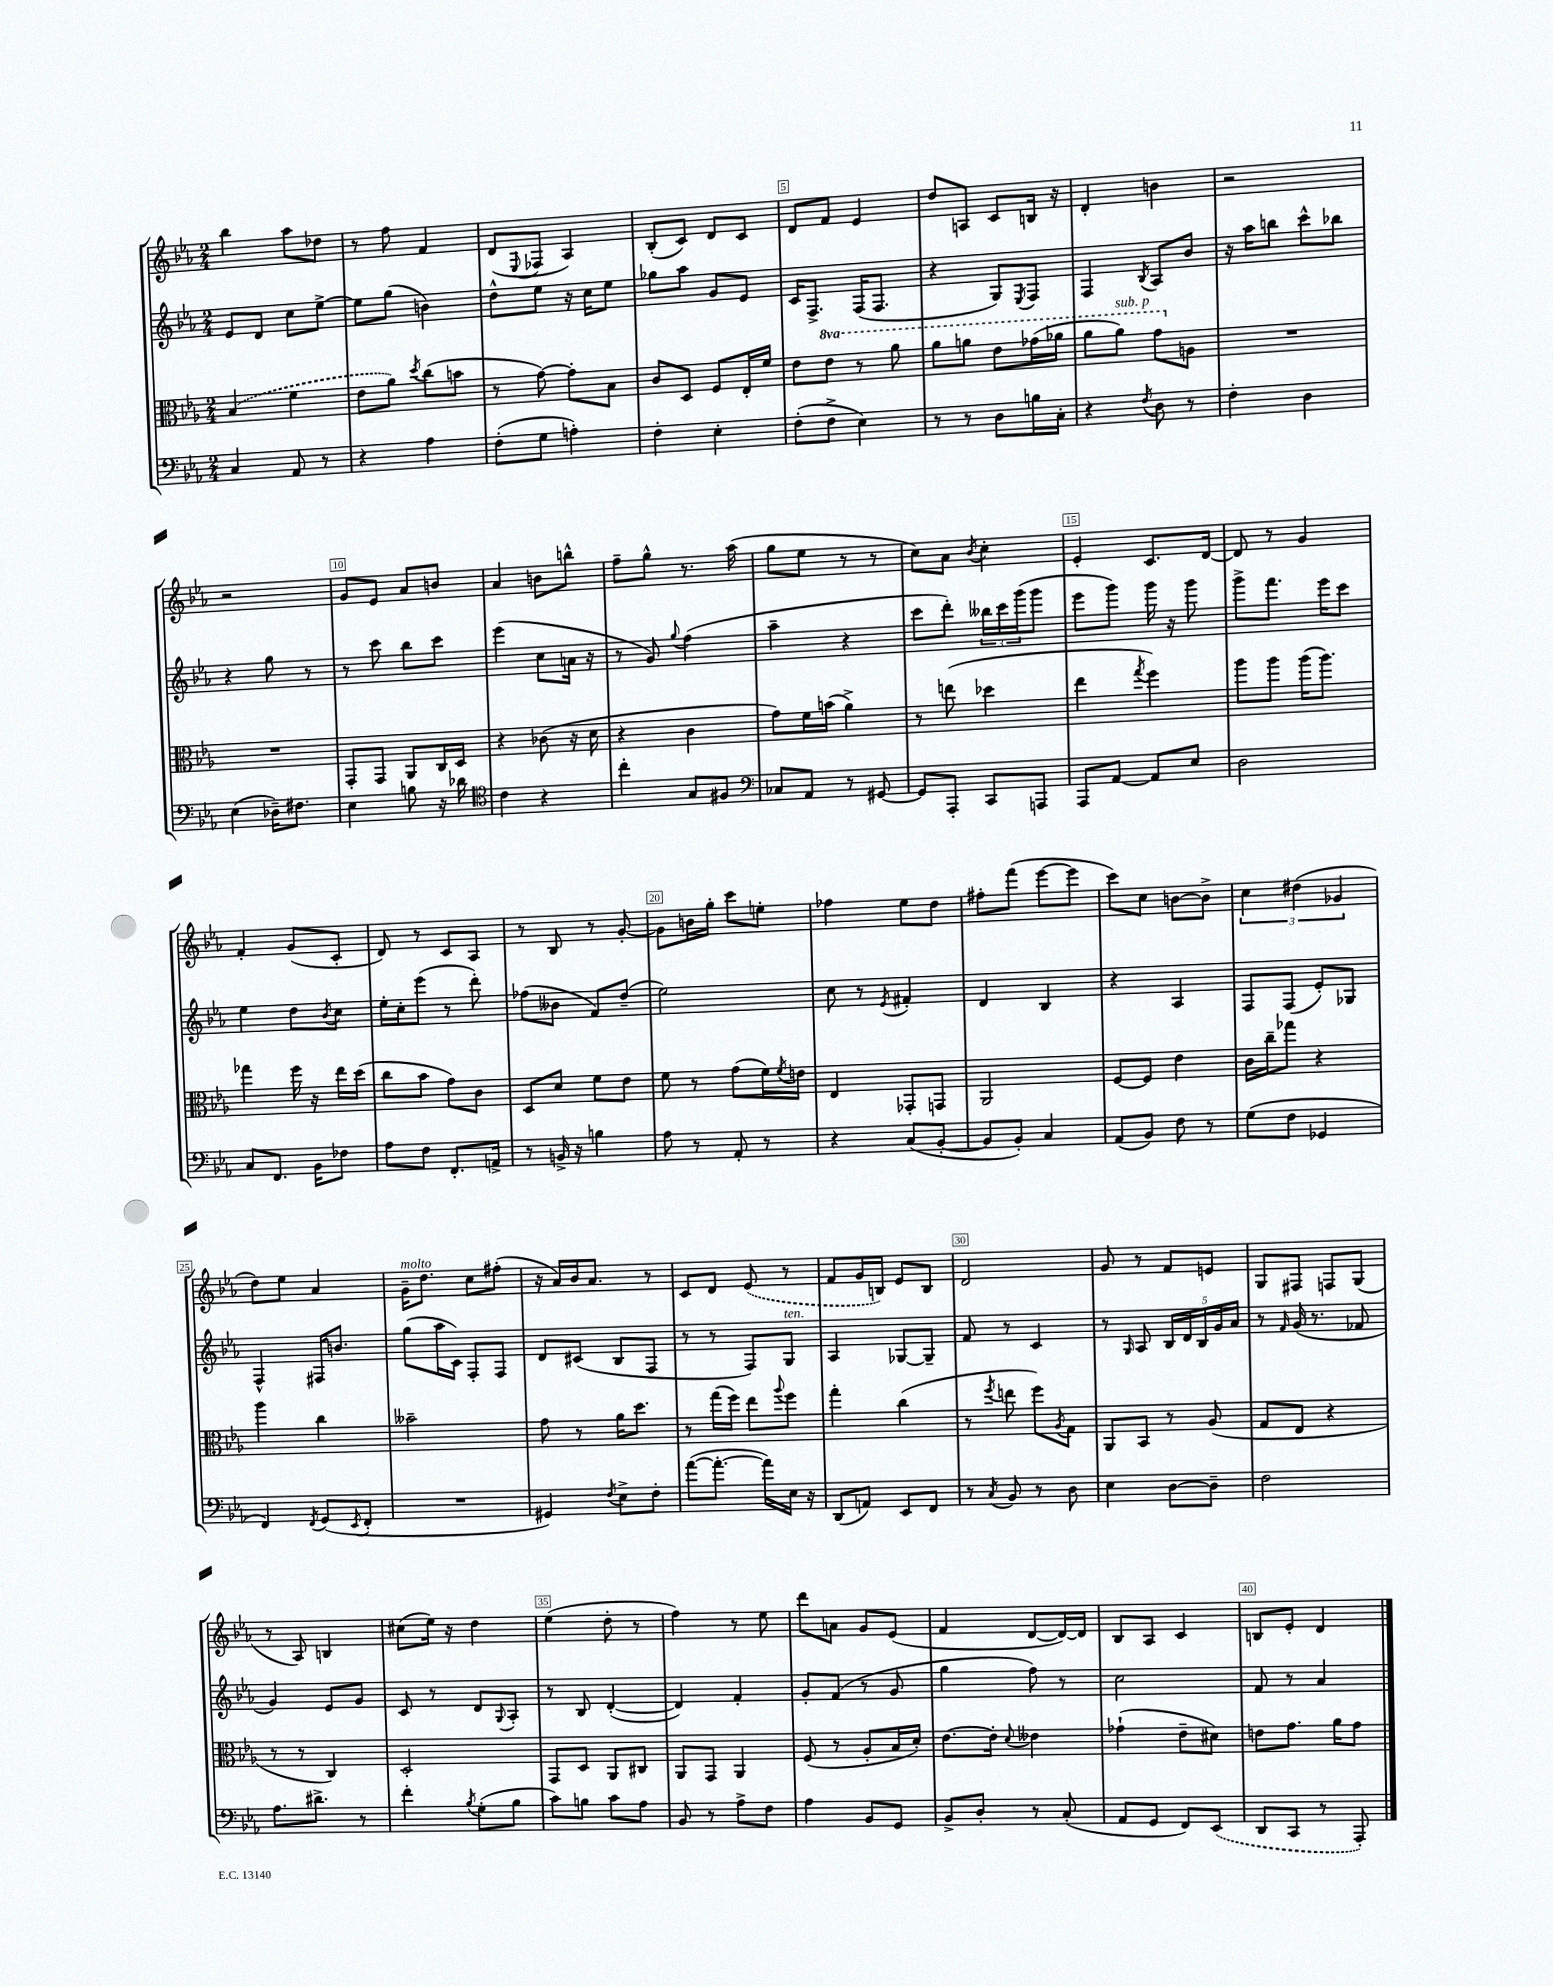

**kern	**kern	**kern	**kern
*staff4	*staff3	*staff2	*staff1
*clefF4	*clefC3	*clefG2	*clefG2
*k[b-e-a-]	*k[b-e-a-]	*k[b-e-a-]	*k[b-e-a-]
*M2/4	*M2/4	*M2/4	*M2/4
4C/	(4B-/	8e-/L	4bb-\
.	.	8d/J	.
8AA-/	4f\	8cc\L	8aa-\L
8r	.	[8ee-^\J	8dd-\J
=	=	=	=
4r	8e-\L	8ee-\]L	8r
.	8a-\J)	(8gg\J	8ff\
.	8qdd/	.	.
4A-\	(8cc\L	4b\)	4f/
.	8b\J	.	.
=	=	=	=
(8F'\L	8r	8dd^^\L	(8d/L
.	.	.	8qqE-/
8G\J	[8g\)	8ee-\J	8F-/J
4A'\)	8g'\]L	16r	4A-/)
.	.	16cc\LK	.
.	8B-\J	8ee-\J	.
=	=	=	=
4F'\	8c/L	8gg-\L	(8B-'/L
.	8D/J	8aa-\J	8c/J)
4E-'\	8F/L	8g/L	8d/L
.	16E-'/L	8e-/J	8c/J
.	16f/JJ	.	.
=	=	=	=
(8F'\L	8e-\L	16c/LK	8d/L
.	.	8.F^/J	.
8F^\J	8ee-\J	.	8f/J
4E-\)	8r	(16F/LK	4e-/
.	.	8.F/J	.
.	8aa-\	.	.
=	=	=	=
8r	8aa-\L	4r	8dd/L
8r	8aa\J	.	8A/J
8D\L	8ee-\L	8G/L)	8c/L
.	.	8qE-/	.
16B\L	(16gg-\L	8F/J	16B/Jk
16C'\JJ	16aa-\JJ	.	16r
=	=	=	=
4r	8aa-\L	4F/	4d'/
.	8aa-\J)	.	.
8qF/	.	8qB-/	.
8D\	8gg\L	8A-/L	4b\
8r	8A\J	8b-/J	.
=	=	=	=
4F'\	2r	16r	2r
.	.	16aa-\LK	.
.	.	8bb\J	.
4D\	.	8ccc^^\L	.
.	.	8bb-\J	.
=	=	=	=
(4E-\	2r	4r	2r
16D-~\LK)	.	8gg\	.
8.F#\J	.	.	.
.	.	8r	.
=	=	=	=
4E-\	8GG'/L	8r	8g/L
.	8GG/J	8ccc\	8e-/J
8B\	8AA-/L	8bb-\L	8a-/L
16r	16C/L	8ccc\J	8b/J
16d-\	16D/JJ	.	.
=	=	=	=
*clefC4	*	*	*
4c\	4r	(4eee-\	4a-/
4r	(8c-\	8cc\L	8b\L
.	16r	16a\Jk	8bb^^\J
.	16d\	16r	.
=	=	=	=
4cc'\	4r	8r	8ff~\L
.	.	8g/)	8gg^^\J
.	.	8qqgg/	.
8G/L	4c\	(4ff\	8.r
8F#/J	.	.	.
.	.	.	(16aa-\
=	=	=	=
*clefF4	*	*	*
8C-/L	8g\L)	4aa-~\	8gg\L
8AA-/J	16f\L	.	8ee-\J
.	(16b\JJ	.	.
8r	4a-^\)	4r	8r
[8GG#/	.	.	8r
=	=	=	=
8GG#/]L	8r	8ccc\L	8cc\L)
8AAA-'/J	(8ee\	8ddd'\J)	8a-\J
.	.	.	8qb-/
8CC/L	4dd-\	24bb--\LL	4cc'\
.	.	24ccc\	.
.	.	(24ggg\J	.
8AAA/J	.	8ggg\J	.
=	=	=	=
8AAA-/L	4ee-\	8eee-\L	4e-'/
[8AA-/J	.	8ggg\J)	.
.	8qgg/	.	.
8AA-/]L	4ff\)	16ggg\	8.c/L
.	.	16r	.
8E-/J	.	8ggg\	.
.	.	.	[16d/Jk
=	=	=	=
2D\	8aa-\L	8ggg^\L	8d/]
.	8aa-\J	8.fff\J	8r
.	(16aa-\LK	.	4g/
.	8.aa-\J)	16eee-\LK	.
.	.	8ccc\J	.
=	=	=	=
8C/L	4gg-\	4ee-\	4f'/
8.FF/J	.	.	.
.	16ff\	8dd\L	(8g/L
16BB-\LK	16r	.	.
.	.	8qb-/	.
8F-\J	16ee-\LL	8cc\J	8c'/J
.	(16dd\JJ	.	.
=	=	=	=
8A-\L	8cc\L	16ee-'\LL	8d/)
.	.	16cc'\J	.
8F\J	8b-\J	(8eee-\J	8r
8.FF'/L	8g\L)	8r	8c/L
.	8c\J	8ddd'\)	8A-/J
16AA^/Jk	.	.	.
=	=	=	=
8r	8D/L	(8ff-\L	8r
16BB^/	8d/J	8b--\J	8B-/
16r	.	.	.
4B\	8f\L	8f/L)	8r
.	8e-\J	(8dd~/J	[8g'/
=	=	=	=
8A-\	8f\	2ee-\)	8g\]L
8r	8r	.	16b\L
.	.	.	16gg'\JJ
8AA-'/	(8g\L	.	8ccc\L
8r	16f\L)	.	8ee'\J
.	8qf/	.	.
.	16e\JJ	.	.
=	=	=	=
4r	4E-/	8cc\	4ff-\
.	.	8r	.
.	.	8qe-/	.
(8C/L	8GG-'/L	4f#'/	8ee-\L
[8BB-'/J	8GG/J	.	8dd\J
=	=	=	=
8BB-/]L	2AA-/	4d/	8ff#'\L
8BB-'/J)	.	.	(8fff\J
4C/	.	4B-/	[8eee-\L
.	.	.	8eee-\]J
=	=	=	=
(8AA-/L	[8F/L	4r	8ccc\L)
8BB-/J)	8F/]J	.	8cc\J
8F\	4e-\	4A-/	[8b\L
8r	.	.	8b^\]J
=	=	=	=
(8G\L	16c\LL	8F/L	6cc\
.	16cc~\J	.	.
8F\J	8gg-\J	(8F/J	.
.	.	.	(6dd#\
4GG-/	4r	8e-'/L)	.
.	.	.	6g-/
.	.	8G-/J	.
=	=	=	=
4FF/)	4aa-\	4F^^/	8dd\L)
.	.	.	8ee-\J
8qFF/	.	.	.
(8GG/L	4cc\	16F#/LK	4a-/
.	.	8.b/J	.
8qEE-/	.	.	.
8FF'/J	.	.	.
=	=	=	=
2r	2b--~\	(8gg\L	16g~\LK
.	.	.	8.dd\J
.	.	16aa-\L	.
.	.	16c\JJ)	.
.	.	8F'/L	8cc\L
.	.	8F/J	(8ff#'\J
=	=	=	=
4GG#/)	8g\	8d/L	16r
.	.	.	16a-/LL)
.	8r	(8c#/J	16b-/J
.	.	.	8.a-/J
8qF/	.	.	.
8E-^\L	16a-\LK	8B-/L	.
.	8.dd\J	.	.
8F'\J	.	8F/J	8r
=	=	=	=
([8a-\L	8r	8r	8c/L
8.a-'\_J	(16gg\LL	8r	8d/J
.	16ff\JJ)	.	.
.	8ee-\L	8F/L)	(8e-/
16a-\]LL)	.	.	.
.	8qqaa-/	.	.
16E-\JJ	8ff\J	8G/J	8r
16r	.	.	.
=	=	=	=
(8DD/L	4gg'\	4A-/	8f/L
8AA/J)	.	.	16g/L
.	.	.	16B/JJ)
8EE-/L	(4cc\	[8G-/L	8e-/L
8FF/J	.	8G-~/]J	8B/J
=	=	=	=
8r	8r	8f/	2d/
8qC/	8qff/	.	.
8BB-/	8ee\	8r	.
8r	8ff\L)	4c/	.
.	8qA-/	.	.
8D\	8G\J	.	.
=	=	=	=
4E-\	8AA-/L	8r	8g/
.	.	16qqG/	.
.	8BB-/J	8A-/	8r
[8D\L	8r	20B-/LL	8f/L
.	.	20d/	.
.	.	20B-/	.
8D~\]J	(8A-/	.	8e/J
.	.	20g/	.
.	.	20a-/JJ	.
=	=	=	=
2F\	8G/L	8r	8G/L
.	.	16qqf/	.
.	8E-/J	(16g/	8F#/J
.	.	8.r	.
.	4r	.	8F/L
.	.	8f-/	(8G/J
=	=	=	=
8.A-\L	8r	4g/)	8r
.	8r	.	8A-/)
8.d#^\J	.	.	.
.	4C/)	8e-/L	4B/
8r	.	8g/J	.
=	=	=	=
4f'\	2D'/	8c/	(8cc#\L
.	.	8r	16ee-\Jk)
.	.	.	16r
8qB-/	.	.	.
(8G'\L	.	8d/L	4dd\
.	.	8qqG/	.
8B-\J	.	8A-'/J	.
=	=	=	=
8c\L)	8GG/L	8r	(4ee-\
8B\J	8D/J	8B-/	.
8c\L	8AA-/L	([4d'/	8dd'\
8A-\J	8C#/J	.	8r
=	=	=	=
8BB-/	8AA-/L	4d/])	4ff\)
8r	8GG/J	.	.
8A-^\L	4AA-/	4f'/	8r
8F\J	.	.	8ee-\
=	=	=	=
4A-\	(8F/	8g'/L	8ddd\L
.	8r	(8f/J	8a\J
8BB-/L	8A-'/L	8r	8g/L
8GG/J	16B-/L	8g/	(8e-/J
.	16d'/JJ)	.	.
=	=	=	=
8BB-^/L	[8.e-\L	4gg\	4f/
8D'/J	.	.	.
.	16e-'\]Jk	.	.
.	8qqd/	.	.
8r	4e--\	8ff\)	[8d/L
(8C'/	.	8r	16d/_L)
.	.	.	16d/]JJ
=	=	=	=
8AA-/L	(4g-`\	2cc\	8B-/L
8GG/J	.	.	8A-/J
8FF/L)	8e-~\L	.	4c/
(8EE-/J	8d#\J)	.	.
=	=	=	=
8DD/L	8e\L	8f/	8B/L
8CC/J	8.g\J	8r	8e-'/J
8r	.	4a-/	4d/
.	16a-\LK	.	.
8AAA-'/)	8g\J	.	.
==	==	==	==
*-	*-	*-	*-
